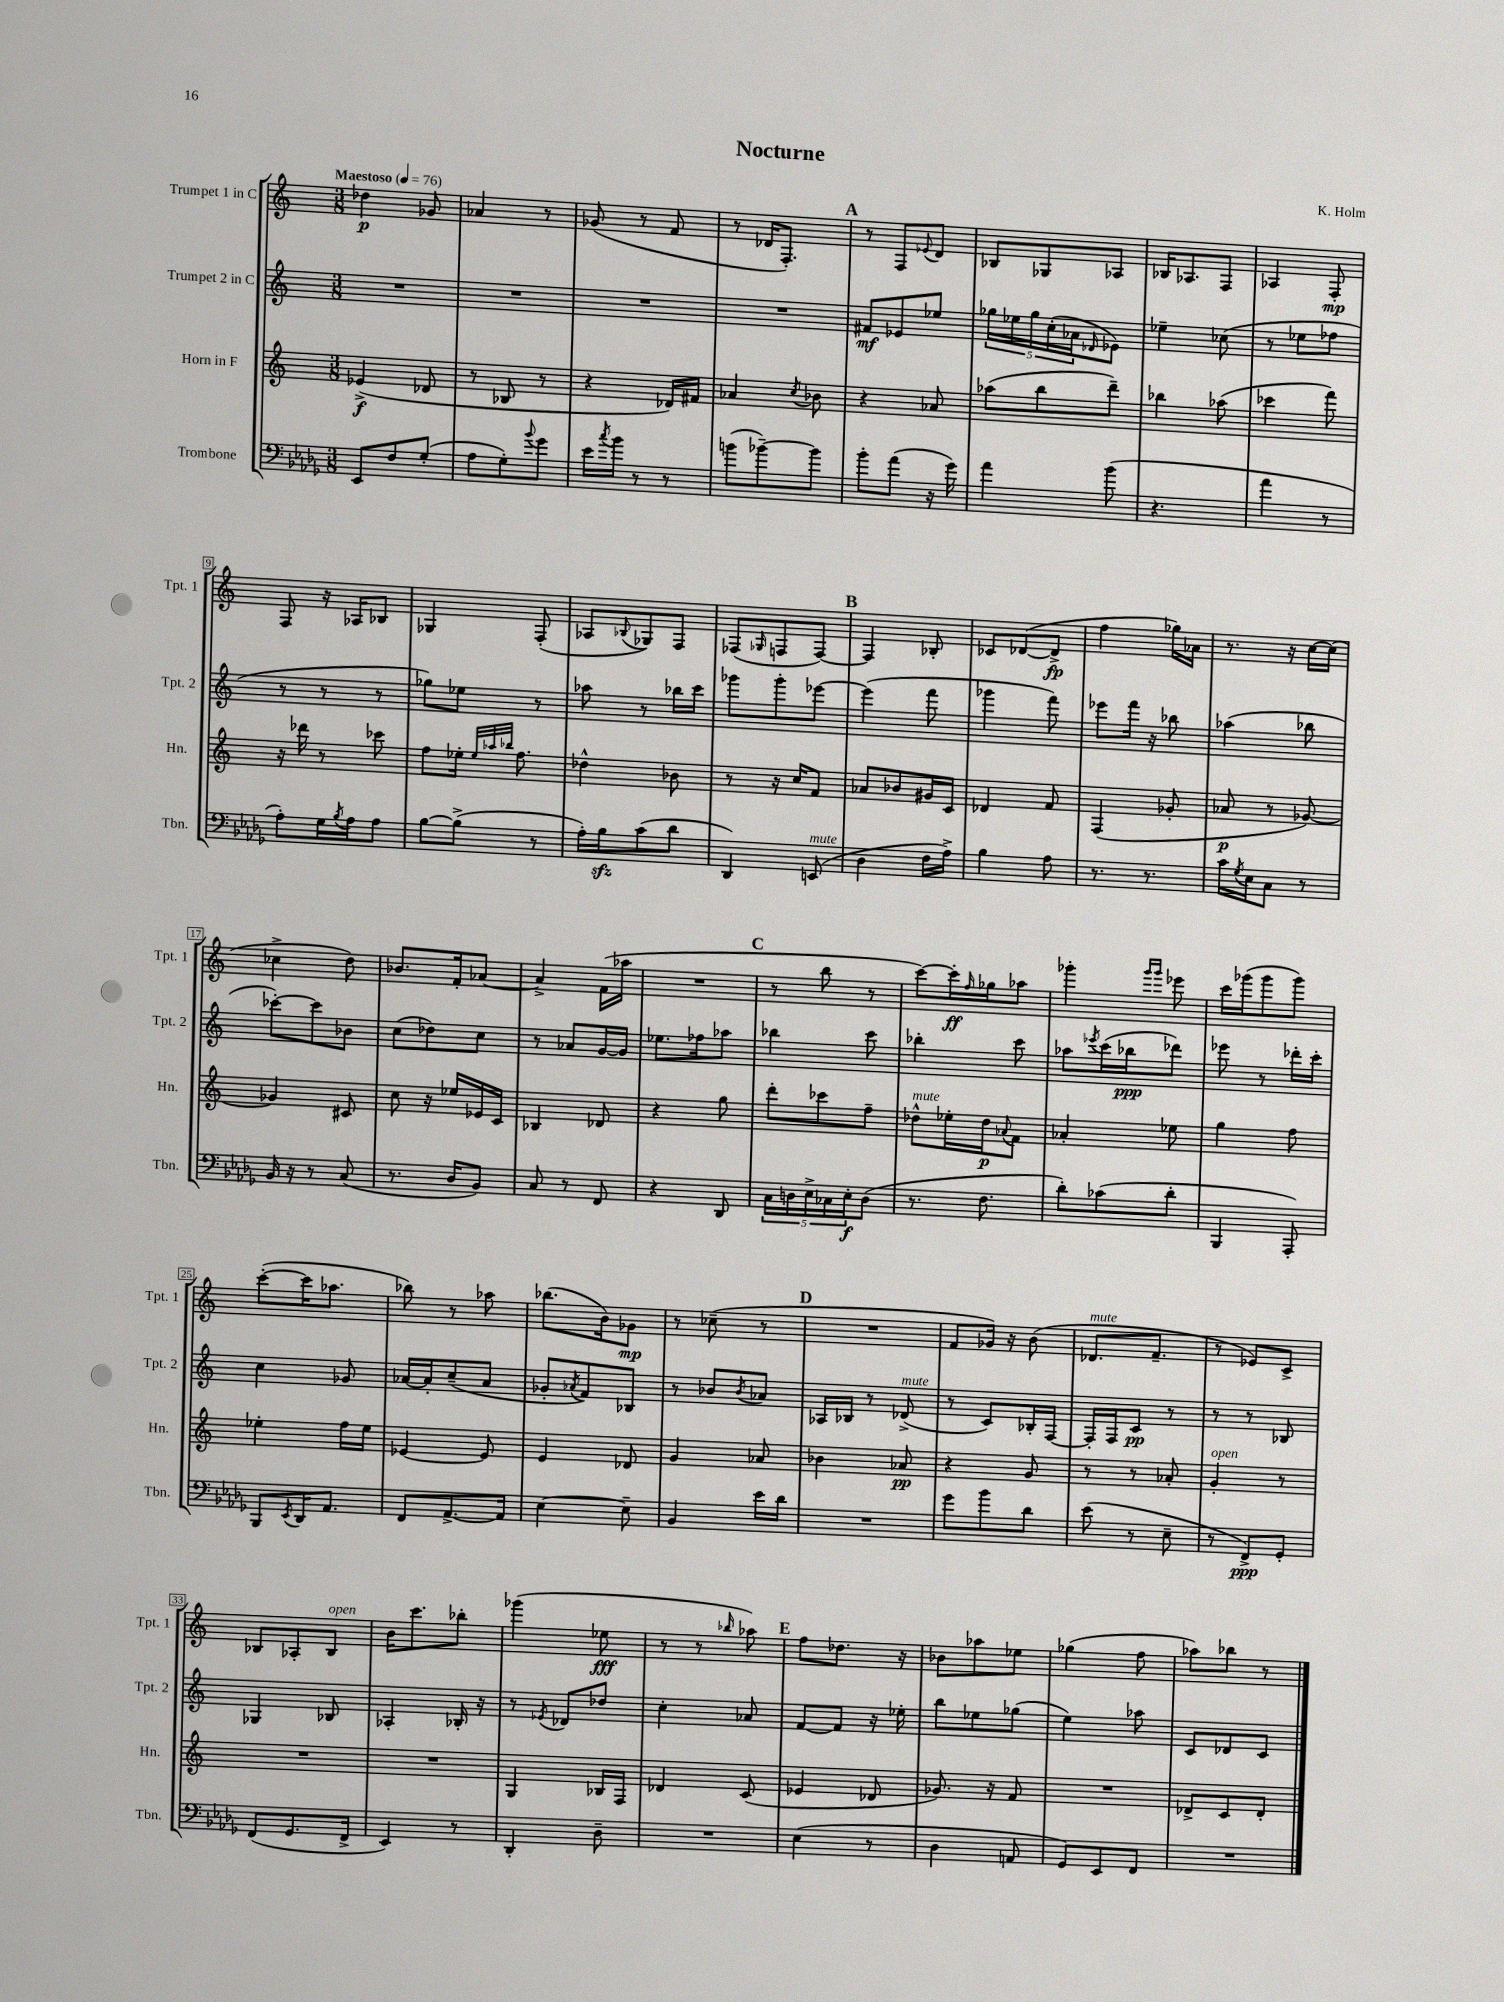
\header { title = "Nocturne" composer = "K. Holm" }
<<
\new StaffGroup <<
\new Staff = "s0" \with { instrumentName = "Trumpet 1 in C" shortInstrumentName = "Tpt. 1" } {
    \clef treble \key c \major \numericTimeSignature \time 3/8 \tempo "Maestoso" 4 = 76
    des''4\p ges'8 |
    aes'4 r8 |
    ges'8( r8 f'8 |
    r8 des'16 f8.-.) |
    \mark \markup { \bold "A" } r8 f8 \appoggiatura { ees'8 } d'8 |
    bes8 ges8 aes8 |
    bes16 aes8. f8 |
    aes4 f8-.\mp |
    f8 r16 aes16 bes8 |
    ges4 f8-.( |
    aes8 \appoggiatura { bes8 } ges8) f8 |
    fes8( \grace { ges16 } f8 f8~) |
    \mark \markup { \bold "B" } f4 bes8-. |
    ces'8 des'8~( des'8->\fp |
    f''4 ges''16) aes'16 |
    r8. r16 c''16~ c''16( |
    ces''4-> d''8) |
    bes'8. f'16-. aes'8~ |
    aes'4-> f'16( aes''16 |
    R4. |
    \mark \markup { \bold "C" } r8 b''8 r8 |
    c'''8~) c'''16-.\ff \grace { f''16 } ges''16 aes''8 |
    ges'''4-. \grace { ges'''16 ges'''16 } ees'''8 |
    c'''16 ges'''16( ges'''8 ges'''8) |
    c'''8~-.( c'''16 aes''8. |
    bes''8) r8 aes''8 |
    bes''8.( b'16) ges'8\mp |
    r8 ces''8--( r8 |
    \mark \markup { \bold "D" } R4. |
    f'8 ges'16) r16 b'8( |
    des'8.^\markup { \italic "mute" } f'8.-- |
    r8 ees'8) c'8-> |
    bes8 aes8-. bes8^\markup { \italic "open" } |
    b'16 c'''8. bes''8-. |
    ges'''4( ees''8\fff |
    r8 r8 \grace { bes''16 } aes''8) |
    \mark \markup { \bold "E" } f''8 des''8. r16 |
    bes'8 aes''8 ees''8 |
    ges''4( f''8 |
    aes''8) bes''8 r8 \bar "|." |
}
\new Staff = "s1" \with { instrumentName = "Trumpet 2 in C" shortInstrumentName = "Tpt. 2" } {
    \clef treble \key c \major \numericTimeSignature \time 3/8
    R4. |
    R4. |
    R4. |
    R4. |
    \mark \markup { \bold "A" } fis'8\mf ees'8 ees''8 |
    \tuplet 5/4 { ges''16 ees''16 ges''16 c''16-.( aes'16 } \grace { des'16 } ees'8) |
    ees''4-- ces''8( |
    r8 ees''8 fes''8 |
    r8 r8 r8 |
    ges''8) ees''8 r8 |
    aes''8 r8 bes''16 c'''16 |
    ges'''8 ges'''8-. ees'''8~ |
    \mark \markup { \bold "B" } ees'''4( f'''8 |
    ges'''4 f'''8) |
    ees'''8 f'''16 r16 bes''8 |
    aes''4( bes''8 |
    ces'''8~-.) ces'''8 bes'8 |
    c''8( des''8) c''8 |
    r8 aes'8 g'16~ g'16 |
    ees''8. fes''16 aes''8 |
    \mark \markup { \bold "C" } bes''4 c'''8 |
    bes''4-. c'''8 |
    aes''8 \acciaccatura { ees'''8 } c'''16( bes''16\ppp des'''8) |
    ees'''8 r8 des'''16-. c'''16-. |
    c''4 ges'8 |
    aes'16~ aes'16-. c''8--( aes'8 |
    ges'8-. \acciaccatura { aes'8 } f'8) bes8 |
    r8 bes'8 \acciaccatura { bes'8 } aes'8 |
    \mark \markup { \bold "D" } aes16 bes16 r8 des'8->^\markup { \italic "mute" }( |
    r8 c'8) bes16-. f16~ |
    f16-. f16 c'8\pp r8 |
    r8 r8 bes8 |
    ges4 bes8 |
    aes4-. bes16-. r16 |
    r8 \acciaccatura { ees'8 } des'8 des''8 |
    c''4-. aes'8 |
    \mark \markup { \bold "E" } f'8~ f'8 r16 ees''16-. |
    b''8 ees''8 ges''8( |
    e''4) aes''8 |
    c'8 des'8 c'8 \bar "|." |
}
\new Staff = "s2" \with { instrumentName = "Horn in F" shortInstrumentName = "Hn." } {
    \clef treble \key c \major \numericTimeSignature \time 3/8
    ees'4->\f( des'8 |
    r8 bes8 r8 |
    r4 des'16) fis'16 |
    aes'4 \acciaccatura { c''8 } bes'8 |
    \mark \markup { \bold "A" } r4 aes'8 |
    aes''8( b''8 d'''8--) |
    bes''4 aes''8( |
    ces'''4 f'''8) |
    r16 des'''16 r8 ces'''8 |
    f''8 ees''16-. \grace { ees''32 aes''32 bes''32 } f''8. |
    des''4-^ bes'8 |
    r8 r16 c''16 f'8 |
    \mark \markup { \bold "B" } aes'8 bes'8 gis'16 c'16 |
    des'4 f'8 |
    f4( ges'8-. |
    aes'8\p r8 ges'8~) |
    ges'4 cis'8 |
    c''8 r16 ees''16 ees'16 c'16 |
    bes4 des'8 |
    r4 g''8 |
    \mark \markup { \bold "C" } d'''8-. ces'''8 f''8-- |
    des''8-^^\markup { \italic "mute" } ees''16-. des''16\p \appoggiatura { aes'8 } f'8 |
    aes'4-. ees''8 |
    g''4 f''8 |
    ees''4-. f''16 ees''16 |
    ees'4~ ees'8 |
    e'4 des'8 |
    g'4 aes'8 |
    \mark \markup { \bold "D" } bes'4 aes'8\pp |
    r4 g'8 |
    r8 r8 aes'8-. |
    g'4-.^\markup { \italic "open" } r8 |
    R4. |
    R4. |
    g4 bes16 f16 |
    des'4 c'8( |
    \mark \markup { \bold "E" } ees'4 des'8 |
    ges'8.) r16 f'8 |
    R4. |
    des'8-> c'8 des'8-. \bar "|." |
}
\new Staff = "s3" \with { instrumentName = "Trombone" shortInstrumentName = "Tbn." } {
    \clef bass \key des \major \numericTimeSignature \time 3/8
    ees,8 f8 ges8-.( |
    aes8 ges8-.) \appoggiatura { bes'8 } ges'8 |
    ees'16 \acciaccatura { c''8 } bes'16 r8 r8 |
    b'8( bes'8~--) bes'8 |
    \mark \markup { \bold "A" } bes'8-. aes'8( r16 ges'16) |
    aes'4 bes'8( |
    r4. |
    aes'4 r8 |
    aes8-.) ges16 \acciaccatura { bes8 } aes16 aes8 |
    bes8~ bes8->( r8 |
    aes16-.) bes16\sfz c'8( des'8 |
    des,4) e,8^\markup { \italic "mute" }( |
    \mark \markup { \bold "B" } des4 f16 aes16->) |
    bes4 aes8 |
    r8. r8. |
    c'16 \acciaccatura { ges8 } ees16 c8 r8 |
    bes,16 r16 r8 c8( |
    r8. des16 bes,8) |
    c8 r8 f,8 |
    r4 des,8 |
    \mark \markup { \bold "C" } \tuplet 5/4 { c16 d16 ees16-> ces16 ees16-.\f } d8( |
    r8. f8. |
    des'8-.) ces'8( des'8-. |
    bes,,4 aes,,8-.) |
    bes,,8 \acciaccatura { ees,8 } des,16 aes,8. |
    f,8 aes,8.~-> aes,16 |
    ees4~ ees8-- |
    bes,4 ees'16 des'16 |
    \mark \markup { \bold "D" } R4. |
    ges'8 bes'8 des'8 |
    ees'8( r8 ees8-- |
    r8 f,8->\ppp) ges,8-. |
    f,8( ges,8. f,16-> |
    ees,4) r8 |
    des,4-. des8-- |
    R4. |
    \mark \markup { \bold "E" } ees4( r8 |
    des4 a,8 |
    ges,8) ees,8 f,8 |
    R4. \bar "|." |
}
>>
>>
\layout { \context { \Score \override BarNumber.stencil = #(make-stencil-boxer 0.1 0.3 ly:text-interface::print) } }
